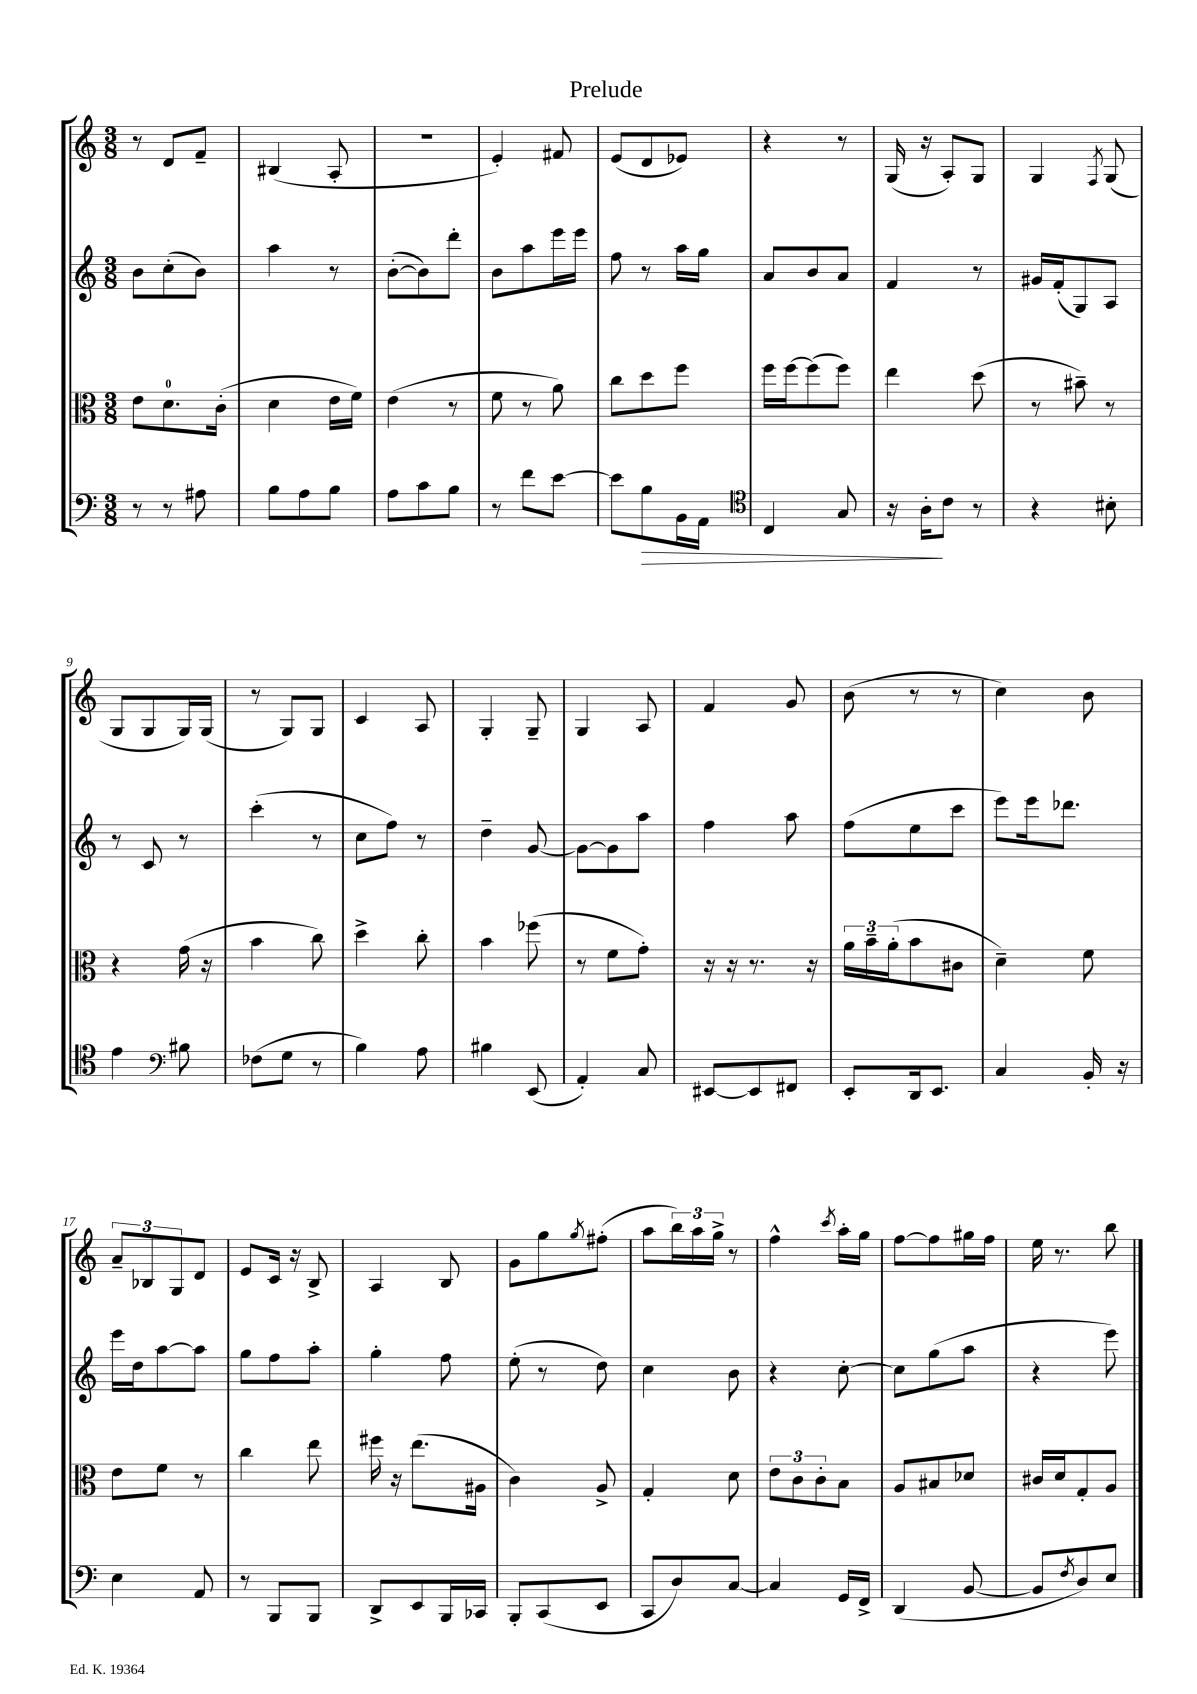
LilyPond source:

\header { title = "Prelude" }
<<
\new StaffGroup <<
\new Staff = "s0" {
    \clef treble \key c \major \numericTimeSignature \time 3/8
    r8 d'8 f'8-- |
    bis4( a8-. |
    R4. |
    e'4-.) fis'8 |
    e'8( d'8 ees'8) |
    r4 r8 |
    g16( r16 a8-.) g8 |
    g4 \acciaccatura { f8 } g8( |
    g8 g8 g16) g16( |
    r8 g8) g8 |
    c'4 a8 |
    g4-. g8-- |
    g4 a8 |
    f'4 g'8 |
    b'8( r8 r8 |
    c''4) b'8 |
    \tuplet 3/2 { a'8-- bes8 g8 } d'8 |
    e'8 c'16 r16 b8-> |
    a4 b8 |
    g'8 g''8 \acciaccatura { g''8 } fis''8-.( |
    a''8 \tuplet 3/2 { b''16) a''16 g''16-> } r8 |
    f''4-^ \acciaccatura { c'''8 } a''16-. g''16 |
    f''8~ f''8 gis''16 f''16 |
    e''16 r8. b''8 \bar "|." |
}
\new Staff = "s1" {
    \clef treble \key c \major \numericTimeSignature \time 3/8
    b'8 c''8-.( b'8) |
    a''4 r8 |
    b'8~-.( b'8) d'''8-. |
    b'8 a''8 e'''16 e'''16 |
    f''8 r8 a''16 g''16 |
    a'8 b'8 a'8 |
    f'4 r8 |
    gis'16 f'16-.( g8) a8 |
    r8 c'8 r8 |
    c'''4-.( r8 |
    c''8 f''8) r8 |
    d''4-- g'8~ |
    g'8~ g'8 a''8 |
    f''4 a''8 |
    f''8( e''8 c'''8 |
    e'''8) e'''16 des'''8. |
    e'''16 d''16 a''8~ a''8 |
    g''8 f''8 a''8-. |
    g''4-. f''8 |
    e''8-.( r8 d''8) |
    c''4 b'8 |
    r4 c''8~-. |
    c''8 g''8( a''8 |
    r4 e'''8) \bar "|." |
}
\new Staff = "s2" {
    \clef alto \key c \major \numericTimeSignature \time 3/8
    e'8 d'8.-0 c'16-.( |
    d'4 e'16 f'16) |
    e'4( r8 |
    f'8 r8 a'8) |
    c''8 d''8 f''8 |
    f''16 f''16~ f''8( f''8) |
    e''4 d''8( |
    r8 bis'8--) r8 |
    r4 g'16( r16 |
    b'4 c''8) |
    d''4-> c''8-. |
    b'4 fes''8( |
    r8 f'8 g'8-.) |
    r16 r16 r8. r16 |
    \tuplet 3/2 { a'16 b'16-- a'16-.( } b'8 cis'8 |
    d'4--) f'8 |
    e'8 f'8 r8 |
    c''4 e''8 |
    fis''16 r16 e''8.( ais16 |
    c'4) a8-> |
    g4-. d'8 |
    \tuplet 3/2 { e'8 c'8 c'8-. } b8 |
    a8 bis8 des'8 |
    cis'16 d'16 g8-. a8 \bar "|." |
}
\new Staff = "s3" {
    \clef bass \key c \major \numericTimeSignature \time 3/8
    r8 r8 ais8 |
    b8 a8 b8 |
    a8 c'8 b8 |
    r8 f'8 e'8~ |
    e'8 b8\> b,16 a,16 |
    \clef tenor c4 g8 |
    r16 a16-.\! c'8 r8 |
    r4 bis8-. |
    e'4 \clef bass bis8 |
    fes8( g8 r8 |
    b4) a8 |
    bis4 e,8( |
    a,4-.) c8 |
    eis,8~ eis,8 fis,8 |
    e,8-. d,16 e,8. |
    c4 b,16-. r16 |
    e4 a,8 |
    r8 b,,8 b,,8 |
    d,8-> e,8 b,,16 ces,16 |
    b,,8-. c,8( e,8 |
    c,8 d8) c8~ |
    c4 g,16 f,16-> |
    d,4( b,8~ |
    b,8 \acciaccatura { f8 } d8) e8 \bar "|." |
}
>>
>>
